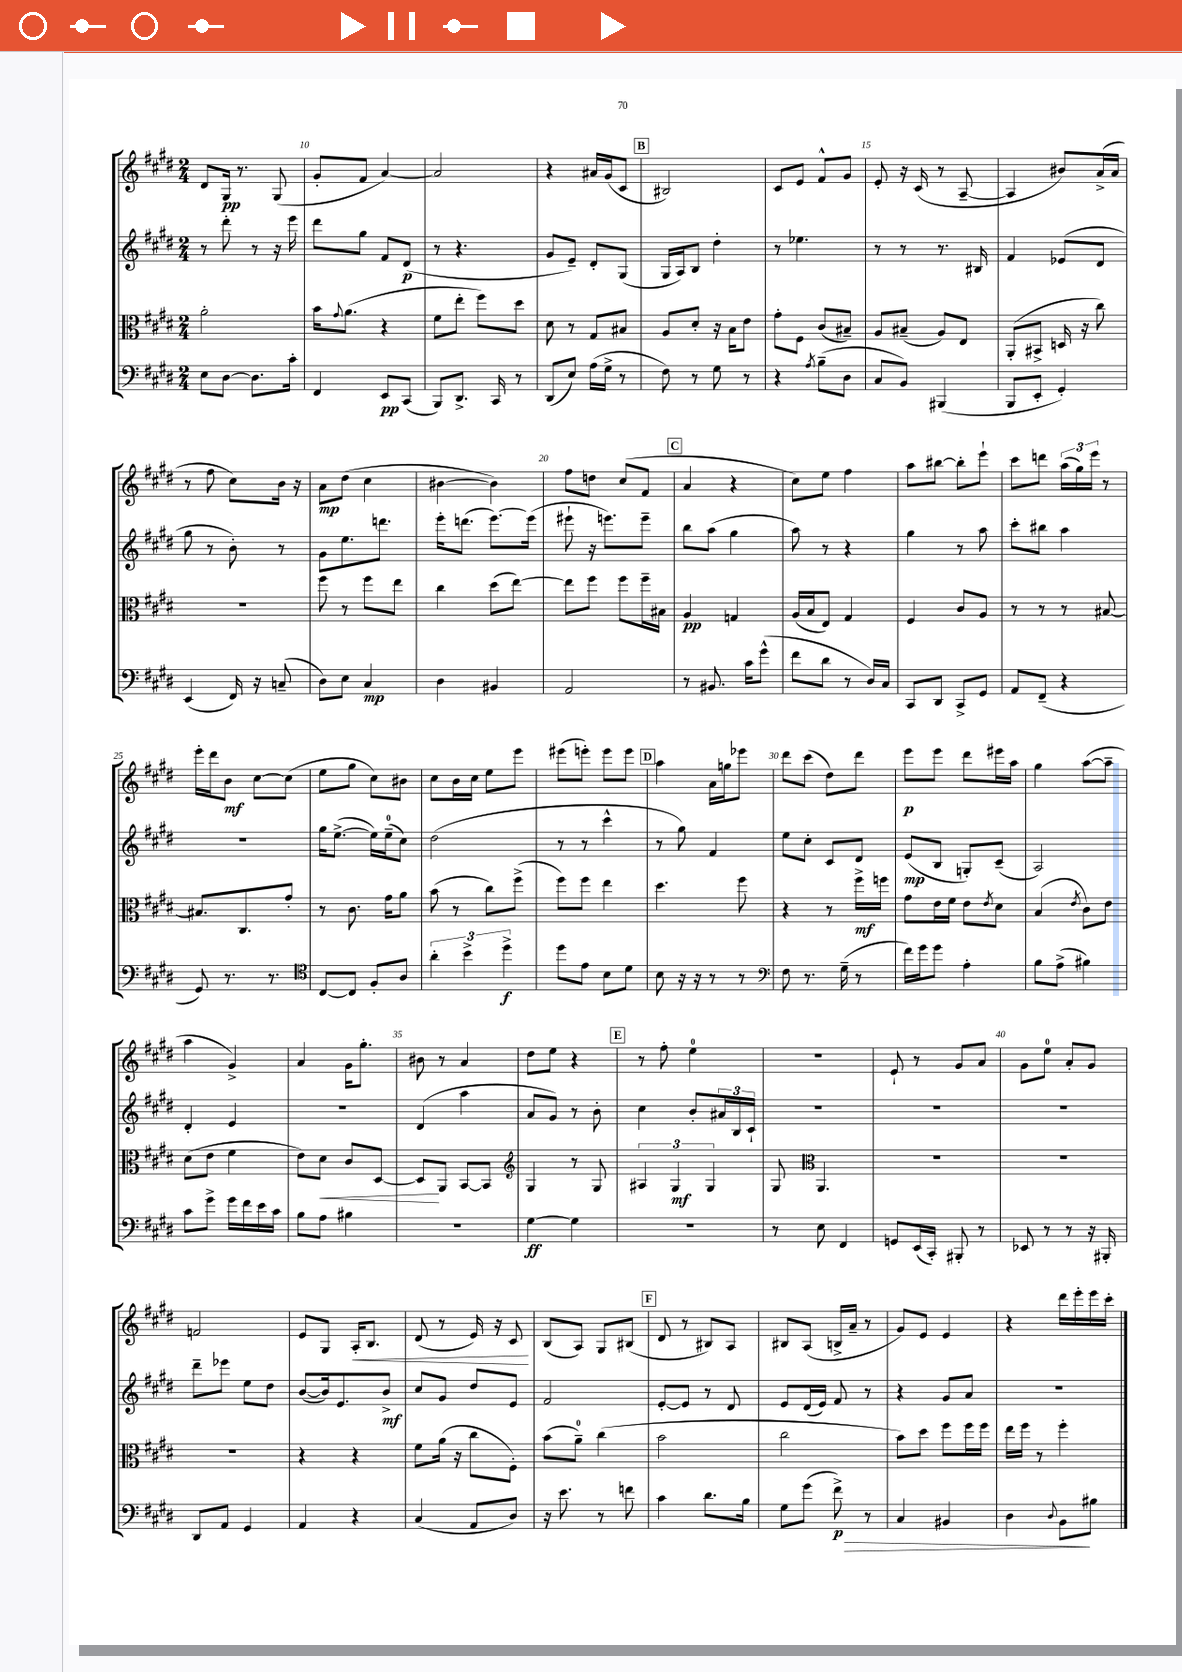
<<
\new StaffGroup <<
\new Staff = "s0" {
    \clef treble \key e \major \numericTimeSignature \time 2/4
    dis'8 gis16\pp r8. gis8( |
    gis'8-. fis'8 a'4~) |
    a'2 |
    r4 ais'16 gis'16( cis'8 |
    \mark \markup { \box "B" } bis2) |
    cis'8 e'8 fis'8-^ gis'8 |
    e'8-. r16 cis'16( r8 a8~-- |
    a4 bis'8) a'16->( a'16 |
    r8 fis''8 cis''8) b'16 r16 |
    a'8\mp dis''8( cis''4 |
    bis'4~ bis'4) |
    fis''8 d''8 cis''8( fis'8 |
    \mark \markup { \box "C" } a'4 r4 |
    cis''8) e''8 fis''4 |
    a''8 bis''8~ bis''8-. e'''8-! |
    cis'''8 d'''8 \tuplet 3/2 { a''16( gis''16) e'''16 } r8 |
    e'''16-. dis'''16 b'8\mf cis''8~ cis''8( |
    e''8 gis''8 cis''8) bis'8 |
    cis''8 b'16 cis''16 e''8 e'''8 |
    eis'''8( e'''8-.) e'''8 e'''8 |
    \mark \markup { \box "D" } a''4 a'16 g''16 ees'''8 |
    dis'''8 cis'''8( dis''8) dis'''8 |
    e'''8\p e'''8 dis'''8 eis'''16 a''16 |
    gis''4 a''8~( a''8-- |
    a''4 gis'4->) |
    a'4 gis'16 gis''8.-. |
    bis'8 r8 a'4 |
    dis''8 e''8 r4 |
    \mark \markup { \box "E" } r8 fis''8-. e''4-0 |
    r2 |
    e'8-! r8 gis'8 a'8 |
    gis'8 e''8-0 a'8-. gis'8 |
    f'2 |
    e'8 gis8 a16-.\< b8. |
    dis'8( r8 e'16) r16 cis'8\! |
    b8( a8) gis8 bis8( |
    \mark \markup { \box "F" } dis'8 r8 bis8) a8 |
    bis8 a8( b16-> a'16-- r8 |
    gis'8) e'8 e'4 |
    r4 dis'''16 e'''16-. e'''16 cis'''16-. \bar "|." |
}
\new Staff = "s1" {
    \clef treble \key e \major \numericTimeSignature \time 2/4
    r8 dis'''8-. r8 r16 e'''16 |
    dis'''8 gis''8 fis'8 dis'8\p( |
    r8 r4. |
    gis'8 e'8--) dis'8-. gis8( |
    \mark \markup { \box "B" } gis16 a16) b8 dis''4-. |
    r8 ees''4. |
    r8 r8 r8. bis16 |
    fis'4 ees'8( dis'8 |
    gis''8 r8 b'8-.) r8 |
    gis'8 e''8. d'''8. |
    e'''16-. d'''8.( e'''8.~) e'''16( |
    eis'''8-! r16 e'''8.) e'''8-- |
    \mark \markup { \box "C" } b''8 a''8( gis''4 |
    a''8) r8 r4 |
    gis''4 r8 a''8 |
    cis'''8-. bis''8 a''4 |
    r2 |
    gis''16 e''8.~->( e''16) e''16-0--( cis''8) |
    dis''2( |
    r8 r8 cis'''4-^ |
    \mark \markup { \box "D" } r8 gis''8) fis'4 |
    e''8 cis''8-. cis'8 dis'8 |
    e'8\mp( b8 g8-.) cis'8--( |
    a2) |
    dis'4-. e'4 |
    R2 |
    dis'4( a''4 |
    a'8 gis'8) r8 b'8-. |
    \mark \markup { \box "E" } cis''4 b'8-. \tuplet 3/2 { ais'16 b16 cis'16-! } |
    R2 |
    R2 |
    R2 |
    dis'''8-- ees'''8 e''8 dis''8 |
    b'8~( b'16) e'8. b'8->\mf |
    cis''8 gis'8 dis''8 e'8 |
    fis'2 |
    \mark \markup { \box "F" } e'8~-. e'8 r8 dis'8 |
    e'8 dis'16( e'16) fis'8 r8 |
    r4 gis'8 a'8 |
    r2 \bar "|." |
}
\new Staff = "s2" {
    \clef alto \key e \major \numericTimeSignature \time 2/4
    a'2-. |
    b'16 \appoggiatura { gis'8 } a'8.( r4 |
    fis'8 e''8-. fis''8) dis''8 |
    dis'8 r8 gis8 bis8 |
    \mark \markup { \box "B" } a8 dis'8-. r16 b16 e'8 |
    gis'8-. fis8 cis'8( bis8--) |
    a8 bis8--( a8) e8 |
    a,8-.( bis,8-> d16 r16 cis''8) |
    R2 |
    fis''8 r8 fis''8 e''8 |
    cis''4 dis''8( e''8~) |
    e''8 fis''8 fis''8 fis''16-- bis16 |
    \mark \markup { \box "C" } a4\pp g4 |
    a16( b16 e8) gis4 |
    fis4 cis'8 a8 |
    r8 r8 r8 bis8~ |
    bis8. cis8. gis'8-. |
    r8 cis'8. gis'16 a'8 |
    b'8( r8 cis''8) fis''8->( |
    fis''8) fis''8 e''4 |
    \mark \markup { \box "D" } dis''4. fis''8 |
    r4 r8 fis''16->\mf f''16 |
    gis'8 e'16 fis'16 e'8 \acciaccatura { e'8 } dis'8 |
    b4( \acciaccatura { e'8 } cis'8) e'8 |
    dis'8( e'8 fis'4 |
    e'8) dis'8\< cis'8 dis8~ |
    dis8\! a,8 b,8~ b,8 |
    \clef treble gis4 r8 gis8 |
    \mark \markup { \box "E" } \tuplet 3/2 { ais4 gis4\mf gis4 } |
    gis8 \clef alto a,4. |
    R2 |
    R2 |
    R2 |
    r4 r4 |
    fis'8 a'16( r16 cis''8 fis8-.) |
    b'8( a'8-0--) cis''4( |
    \mark \markup { \box "F" } b'2 |
    cis''2 |
    b'8) dis''8 fis''8 fis''16 fis''16 |
    e''16 fis''16 r8 fis''4-. \bar "|." |
}
\new Staff = "s3" {
    \clef bass \key e \major \numericTimeSignature \time 2/4
    e8 dis8~ dis8. cis'16-. |
    fis,4 e,8\pp cis,8( |
    b,,8) dis,8.-> cis,16 r8 |
    dis,8( e8) a16( gis16-> r8 |
    \mark \markup { \box "B" } fis8) r8 gis8 r8 |
    r4 \acciaccatura { a8 } b8--( dis8 |
    cis8 b,8) bis,,4( |
    b,,8 e,8-. gis,4-.) |
    e,4( fis,16) r16 c8--( |
    dis8) e8 cis4\mp |
    dis4 bis,4 |
    a,2 |
    \mark \markup { \box "C" } r8 bis,8. cis'16 gis'8-^( |
    fis'8 dis'8 r8 dis16) cis16 |
    cis,8 dis,8 cis,8-> gis,8 |
    a,8 fis,8--( r4 |
    gis,8) r8. r8. |
    \clef tenor cis8~ cis8 fis8-. a8 |
    \tuplet 3/2 { a'4-. b'4-> dis''4->\f } |
    dis''8 e'8 b8 dis'8 |
    \mark \markup { \box "D" } b8 r16 r16 r8 r8 |
    \clef bass fis8 r8. gis16--( r8 |
    fis'16) gis'16 gis'8 a4-. |
    b8 a8->( bis4) |
    cis'8 gis'8-> gis'16 fis'16 e'16 cis'16 |
    b8 a8 bis4 |
    R2 |
    gis4~\ff gis4 |
    \mark \markup { \box "E" } R2 |
    r8 e8 fis,4 |
    g,8 e,16( cis,16-.) bis,,8-. r8 |
    ees,8 r8 r8 r16 bis,,16-. |
    dis,8 a,8 gis,4 |
    a,4 r4 |
    cis4( a,8 dis8) |
    r16 e'8. r8 f'8 |
    \mark \markup { \box "F" } cis'4 dis'8. b16 |
    gis8 gis'8( fis'8->\p\>) r8 |
    cis4 bis,4 |
    dis4 \appoggiatura { dis8 } b,8\! bis8 \bar "|." |
}
>>
>>
\layout { \context { \Score currentBarNumber = #9 \override BarNumber.break-visibility = ##(#f #t #t) barNumberVisibility = #(every-nth-bar-number-visible 5) } }
